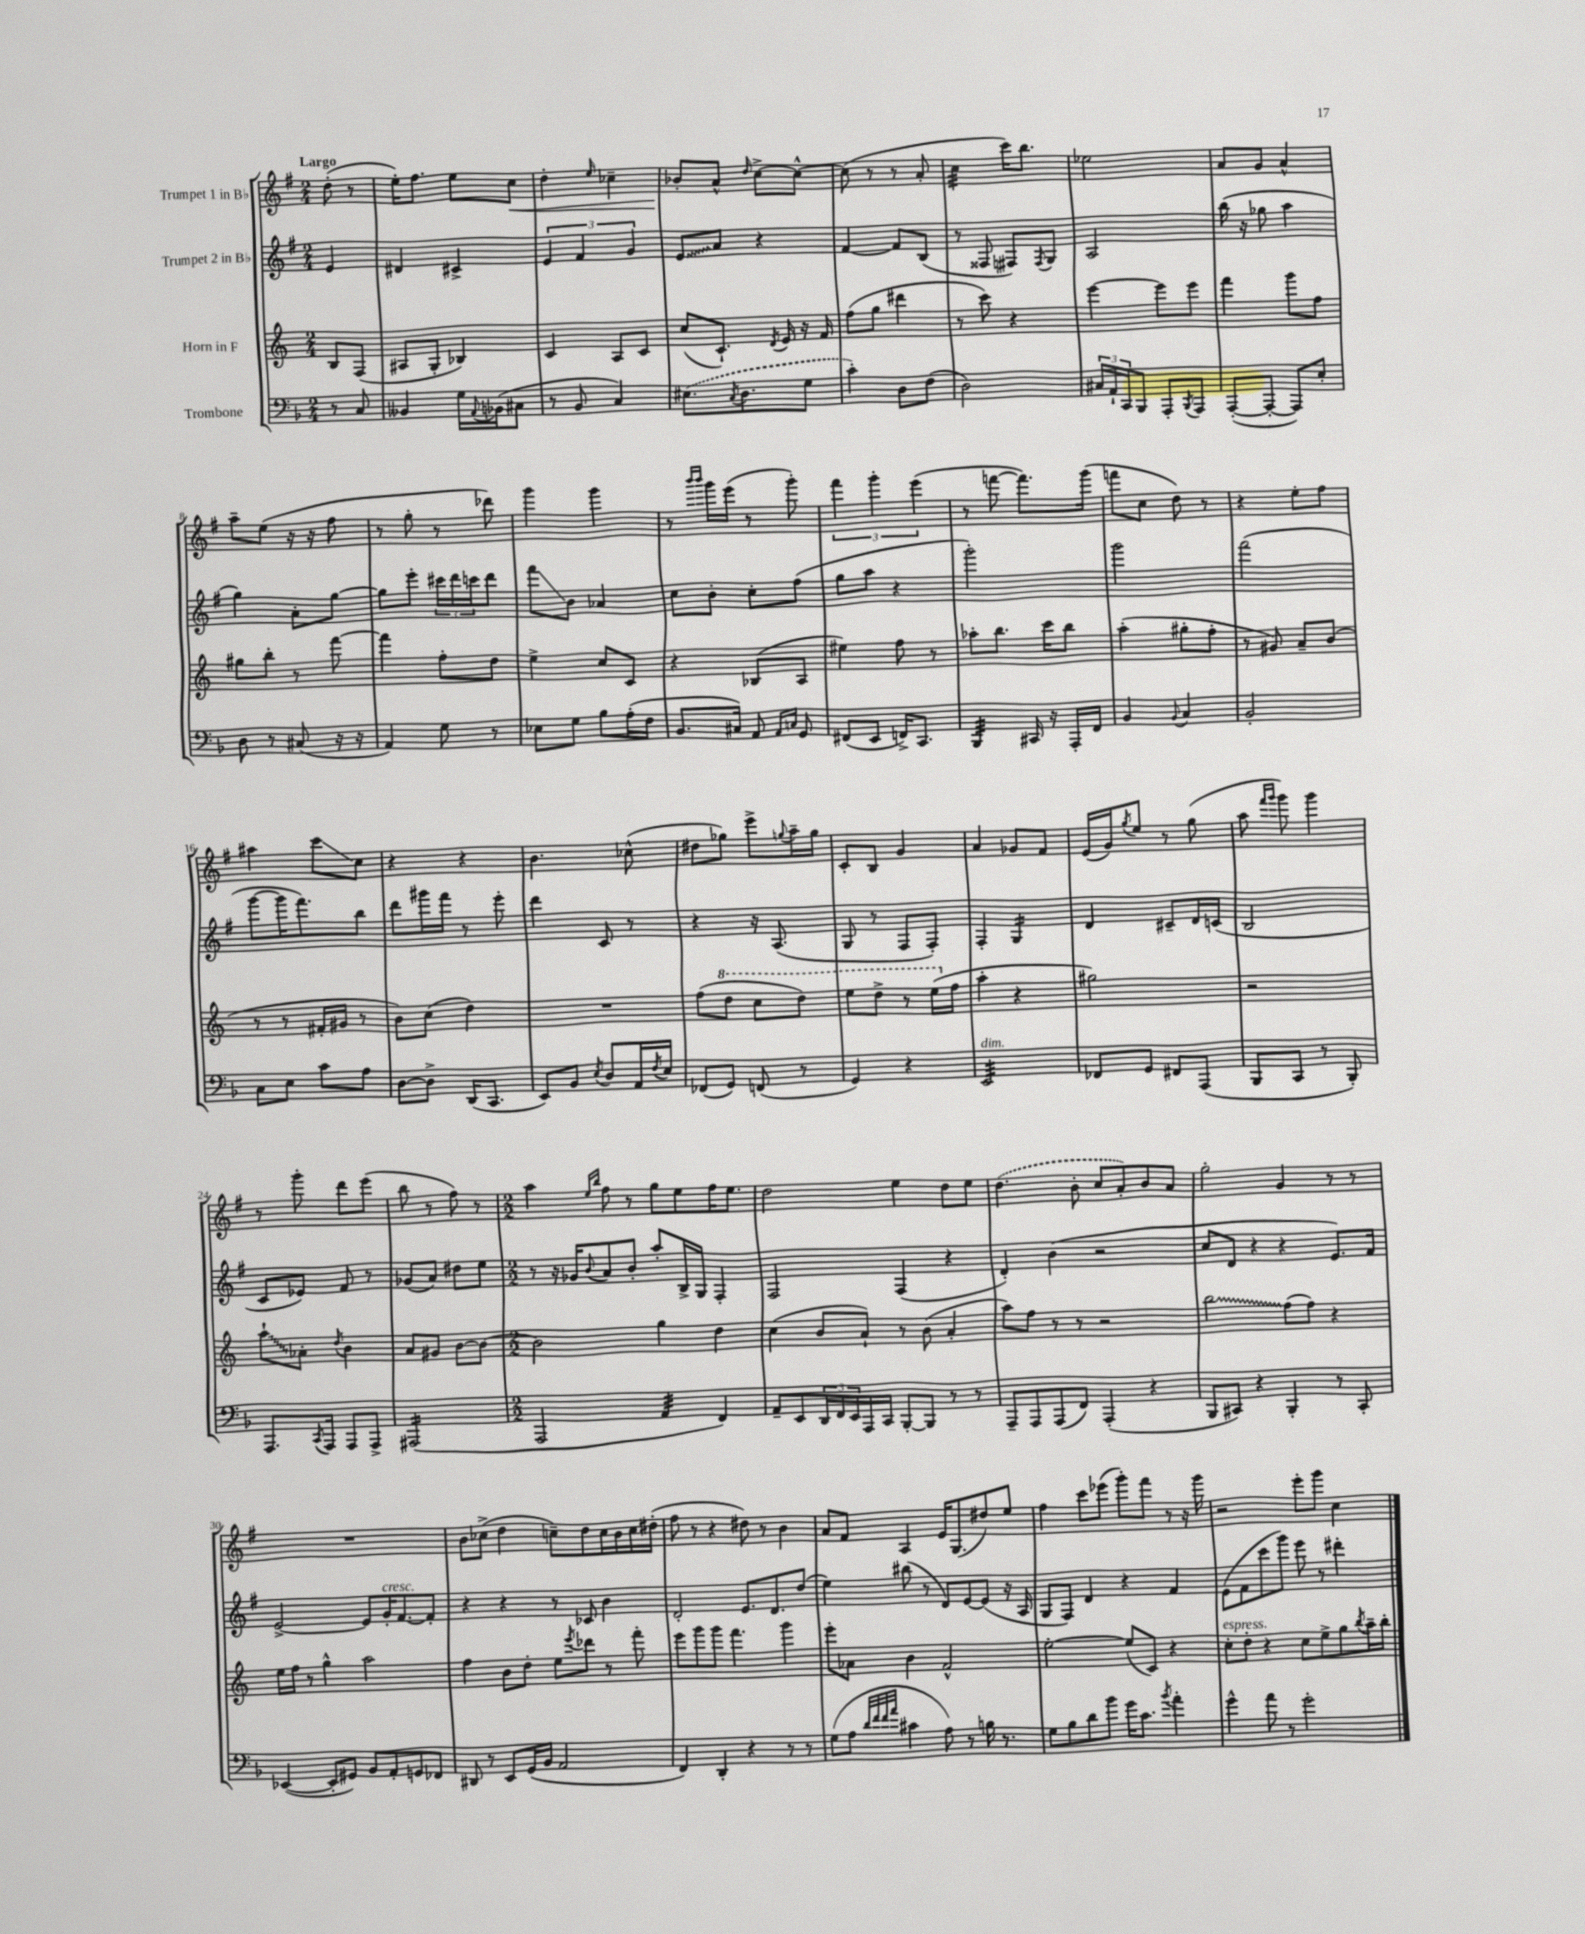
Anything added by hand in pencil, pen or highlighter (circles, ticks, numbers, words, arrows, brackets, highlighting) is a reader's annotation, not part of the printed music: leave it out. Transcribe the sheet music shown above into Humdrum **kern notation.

**kern	**kern	**kern	**kern
*staff4	*staff3	*staff2	*staff1
*clefF4	*clefG2	*clefG2	*clefG2
*k[b-]	*k[]	*k[f#]	*k[f#]
*M2/4	*M2/4	*M2/4	*M2/4
8r	8B	4e	(8dd'
8C	(8F	.	8r
=	=	=	=
4BB--	8A#	4d#	16ee')
.	.	.	8.ff#
.	8G'	.	.
16G	4B-)	4c#^	8ee
8qqAA	.	.	.
(16BB-	.	.	.
8C#	.	.	8cc
=	=	=	=
8r	4c	6e	4dd'
8BB-	.	.	.
.	.	6f#	.
.	.	.	16qqee
4C)	8A	.	4cc-~
.	.	6g	.
.	8c	.	.
=	=	=	=
(8.E#	(8cc	8e	8b-'
.	8.c`)	8a	8a^^
8qC	.	.	.
8.D	.	.	.
.	.	.	16qqdd
.	.	4r	[8cc^
.	8qd	.	.
.	16e	.	.
8G	16r	.	8cc^^_
.	16f	.	.
=	=	=	=
4c')	(8ff	[4f#	(8cc]
.	8gg	.	8r
8D	4ddd#	8f#]	8r
(8F	.	(8B	8a'
=	=	=	=
2D)	8r	8r	4cc
.	8ccc)	8F##	.
.	4r	8F#)	16ccc)
.	.	.	8.bb
.	.	8qF#	.
.	.	8G	.
=	=	=	=
24C#	[4eee	2A	2ee-
24AA`	.	.	.
24CC	.	.	.
8BBB-	.	.	.
8AAA'	8eee]	.	.
8qBBB-	.	.	.
8AAA	8eee	.	.
=	=	=	=
([8AAA'	4fff	(16bb	8a
.	.	16r	.
8AAA'_	.	8gg-	8g
8AAA])	8ggg	4aa	4a^^
8E'	8ff	.	.
=	=	=	=
8D	8gg#	4gg)	8aa~
8r	8bb'	.	(8ee
(8C#	8r	8a'	16r
.	.	.	16r
16r	[8fff	[8gg	8ff#
16r	.	.	.
=	=	=	=
4AA)	4fff]	8gg]	8r
.	.	8eee'	8gg'
8G	8ff'	24ccc#	8r
.	.	24ddd	.
.	.	24ccc	.
8r	8dd	8ddd	8ddd-)
=	=	=	=
8E-	4ee^	8fff#	4ggg
8G	.	8b	.
8B-	8cc	4a-	4ggg
(16A'	8c	.	.
16F	.	.	.
=	=	=	=
8.BB-	4r	8cc	8r
.	.	.	16qqbbb
.	.	.	16qqbbb
.	.	8b'	16ggg
16C#)	.	.	(16eee
8AA	(8B-	8cc'	8r
16qqAA	.	.	.
16qqC	.	.	.
8GG	8A	(8ff#	8ggg')
=	=	=	=
(8FF#	4ee#)	8gg	6fff#
8EE	.	8aa	.
.	.	.	6ggg'
16FF^)	8ff	4r	.
8.CC	.	.	.
.	.	.	(6eee
.	8r	.	.
=	=	=	=
4BBB-	8aa-'	2ggg')	8r
.	8.bb	.	[8fff
16CC#	.	.	8.fff])
16r	16ccc	.	.
16AAA'	8bb	.	.
16FF	.	.	(16ggg
=	=	=	=
4BB-	(4aa'	2ggg	8fff
.	.	.	8cc
8qqBB-	.	.	.
4C	8gg#'	.	8dd)
.	8ff'	.	8r
=	=	=	=
2BB-'	8r	(2fff#	4r
.	8g#)	.	.
.	8a~	.	8ee'
.	(8b	.	8ff#
=	=	=	=
8C	8r	[8ggg	4aa#
8E	8r	16ggg]	.
.	.	8.fff#)	.
8c	16f#'	.	8ccc
.	16g#	.	.
8A	8r	8bb	8cc
=	=	=	=
[8D	8b)	8ddd	4r
8D^]	(8cc	16ggg#	.
.	.	16fff#	.
(16DD	4dd)	8r	4r
8.CC	.	.	.
.	.	8eee'	.
=	=	=	=
8EE)	2r	4ddd	4.b
8BB-	.	.	.
8qE	.	.	.
8D	.	8c	.
16AA	.	8r	(8cc-^^
8qF	.	.	.
16E	.	.	.
=	=	=	=
(8FF-	(8ff	4r	8dd#
8GG)	8ddd	.	8gg-)
(8FF	8ccc	16r	8eee^
.	.	(8.A	.
.	.	.	8qqgg
8r	8ddd)	.	16aa~
.	.	.	16gg
=	=	=	=
4GG)	8eee	8G	8c'
.	8ddd^	8r	8B
4r	8r	8F#	4g
.	(16eee	8F#')	.
.	16ff	.	.
=	=	=	=
2EE	4aa'	4F#'	4a
.	4r	4G	8g-
.	.	.	8f#
=	=	=	=
8FF-	2gg#)	4d	(16e
.	.	.	16g)
.	.	.	8qgg
8GG	.	.	8ee
8FF#	.	8c#~	8r
(8AAA	.	16d	(8gg
.	.	(16c	.
=	=	=	=
8BBB-	2r	2B	8aa
.	.	.	16qqfff#
.	.	.	16qqggg
8CC	.	.	8ggg)
8r	.	.	4ggg
8BBB-')	.	.	.
=	=	=	=
8.AAA	8aa`	8c	8r
.	8a-'	8e-)	8ggg'
8qCC	.	.	.
16AAA	.	.	.
.	8qdd	.	.
8AAA	4b	8f#	8ddd
8AAA^	.	8r	(8eee
=	=	=	=
(2AAA#	8a	(8g-	8bb
.	8g#	8a)	8r
.	[8b	8dd#	8ff#)
.	8b_	8ee	8r
=	=	=	=
*M2/2	*M2/2	*M2/2	*M2/2
2AAA	2b]	8r	4aa
.	.	16r	.
.	.	16g-	.
.	.	.	16qqee
.	.	8qqb	16qqbb
.	.	8a	8ff#
.	.	8b'	8r
4AA	4gg	8aa'	8gg
.	.	16B^	8ee
.	.	16G	.
4FF)	4dd	4F#'	16ff#
.	.	.	8.ee
=	=	=	=
8AA~	(4cc	2F#	2dd
8EE	.	.	.
24DD	8b	.	.
24FF	.	.	.
24EE	.	.	.
16AAA	8a`)	.	.
16CC	.	.	.
[8BBB-'	8r	(4F#	4ee
8BBB-]	(8b	.	.
8r	4a'	4r	8dd
8r	.	.	8ee
=	=	=	=
8AAA~	8aa)	4d')	(4.dd
8AAA	8ff	.	.
(8AAA	8r	(4b	.
8FF)	8r	.	8b'
(4AAA'	2r	2r	8cc
.	.	.	8a')
4r	.	.	8b
.	.	.	8a
=	=	=	=
8BBB-	2bb	8cc	2gg'
8CC#)	.	8d	.
4r	.	4r	.
4BBB-'	(8ff	4r	4g
.	8ff)	.	.
8r	4r	8.e)	8r
8CC#'	.	.	8r
.	.	16f#	.
=	=	=	=
([4EE-	16ee	[2e^	1r
.	16ff	.	.
.	8r	.	.
8EE-']	4gg^^	.	.
8GG#)	.	.	.
8BB-	2aa	8e]	.
8AA'	.	16g'	.
.	.	[8.f#	.
8GG	.	.	.
8FF-	.	8f#']	.
=	=	=	=
8DD#	4ff	4r	8b
8r	.	.	(8cc-^
8EE	8b	4r	4dd
(16GG	8dd'	.	.
16BB-	.	.	.
2AA	8ee	8r	8cc~)
.	8qeee	.	.
.	8ddd-	8c-	8dd
.	8r	4b	16cc
.	.	.	16b
.	8fff'	.	16cc
.	.	.	(16dd#'
=	=	=	=
4FF)	8eee	2d'	8ff#
.	8ggg	.	8r
4DD'	8ggg	.	4r
.	4.fff	.	.
4r	.	8.e	8dd#)
.	.	.	8r
.	.	8.d	.
8r	4ggg	.	4b
8r	.	(8dd	.
=	=	=	=
(8G	8eee'	4ee)	8a
8A	8a-	.	8f#
32qqd	.	.	.
32qqf	.	.	.
32qqf	.	.	.
32qqa	.	.	.
4c#	4b	(8bb#	4A
.	.	8r	.
8A)	2f^^	8d)	16e
.	.	.	(8.G
8r	.	[8e	.
16B	.	(8e]	8dd#)
8.r	.	.	.
.	.	16r	8ee
.	.	16A	.
=	=	=	=
8G	[2ee'	8G	4ff#
8B-	.	8F#)	.
8d	.	4d	8ccc
8b-	.	.	(8eee-
16g	(8ee]	4r	8ggg')
8.c	.	.	.
.	8c)	.	8fff#
8qb-	.	.	.
4a'	4r	4f#	8r
.	.	.	16r
.	.	.	16ggg
=	=	=	=
4g^^	8cc'	(8e	2r
.	8dd'	8f#	.
8a	4r	8ccc	.
8r	.	8ggg)	.
2g'	8cc	8eee	8eee'
.	8ee^	8r	8ggg
.	8gg	4ddd#'	4cc
.	8qbb	.	.
.	16aa~	.	.
.	16bb'	.	.
==	==	==	==
*-	*-	*-	*-
